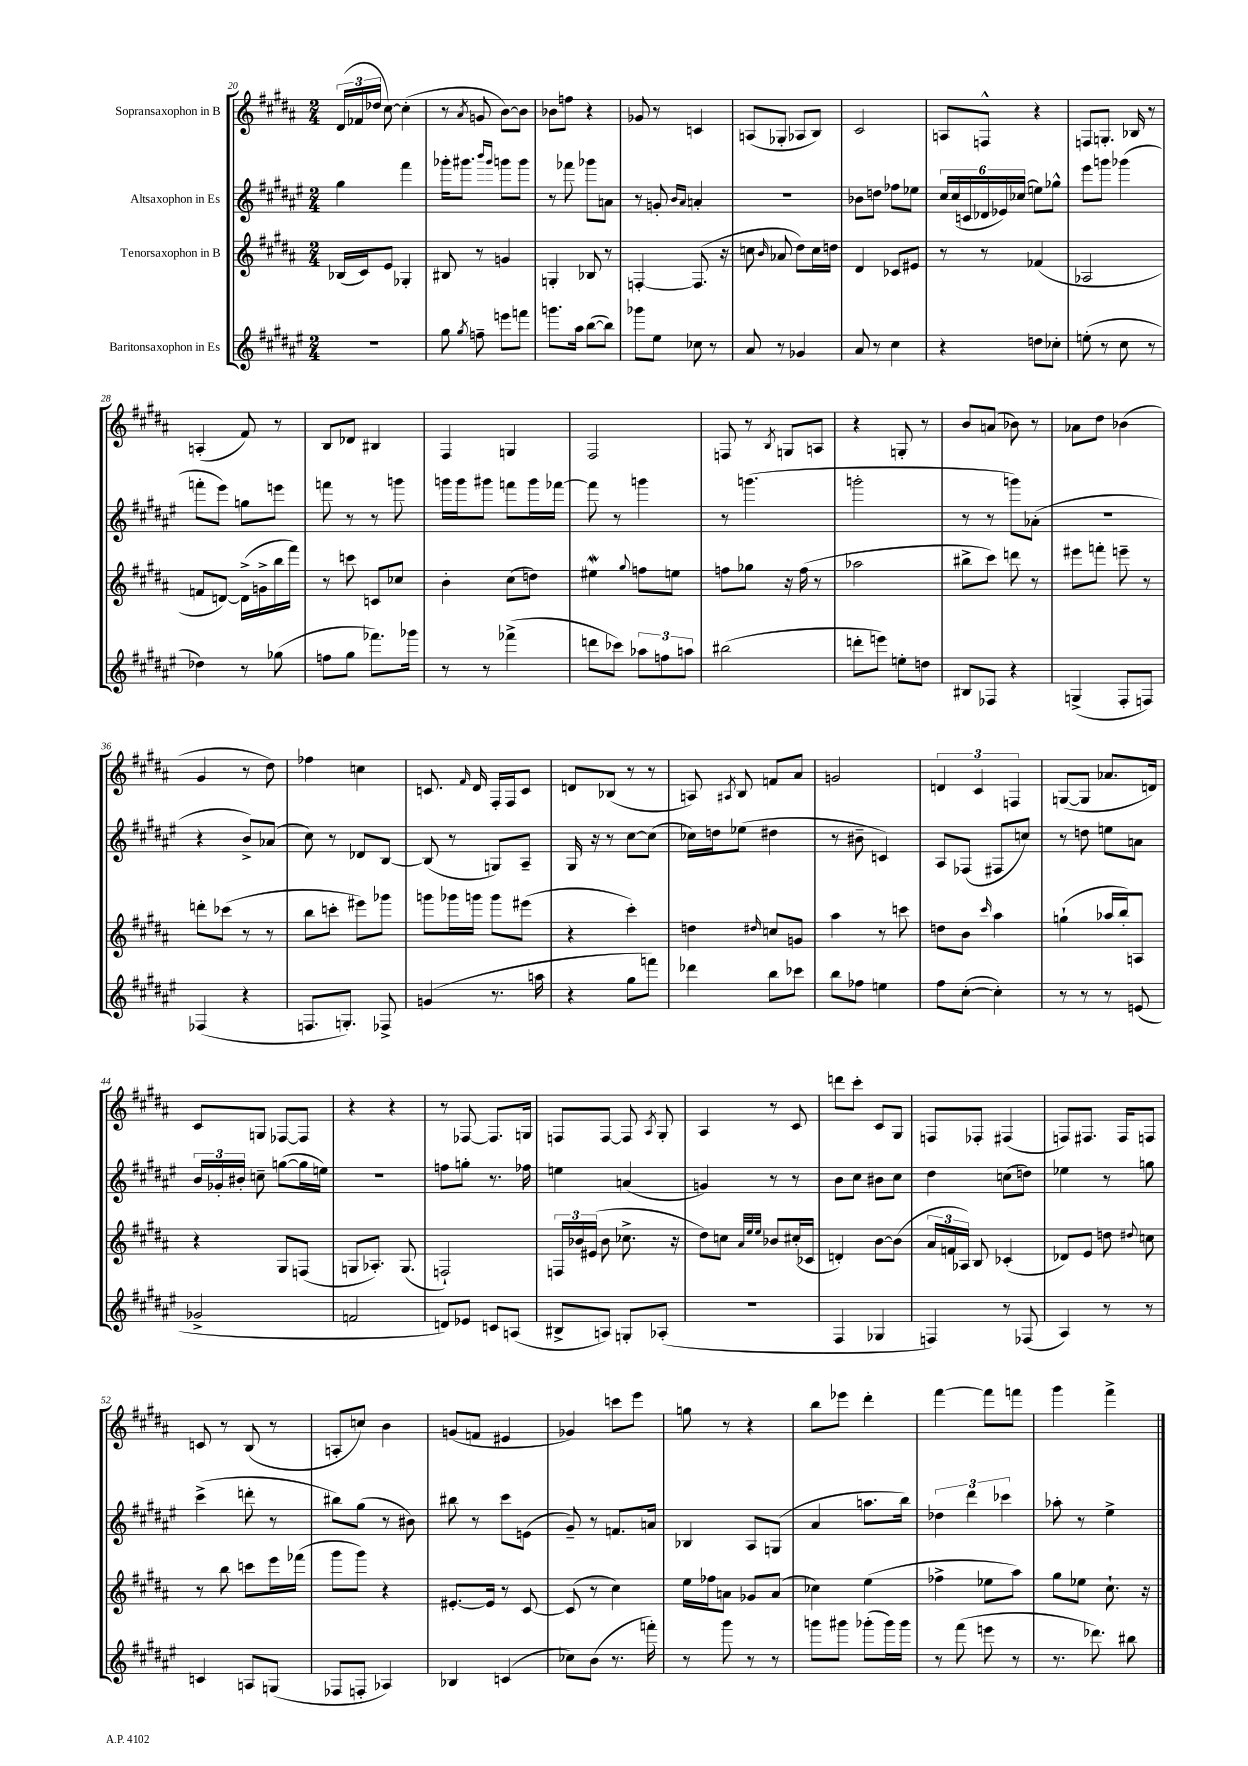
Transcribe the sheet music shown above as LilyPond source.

<<
\new StaffGroup <<
\new Staff = "s0" \with { instrumentName = "Sopransaxophon in B" } {
    \clef treble \key b \major \numericTimeSignature \time 2/4
    \autoBeamOff \tuplet 3/2 { dis'16[( fes'16 des''16] } cis''8~) cis''4-.( |
    r8 \acciaccatura { ais'8 } g'8 b'8[~) b'8] |
    bes'8[ f''8] r4 |
    ges'8 r8 c'4 |
    a8[( ges8]-. aes8[ b8]) |
    cis'2 |
    a8[ f8]-^ r4 |
    f8[ g8.]-. bes16 r8 |
    a4-.( fis'8) r8 |
    b8[ des'8] bis4 |
    fis4 g4 |
    fis2 |
    f8 r8 \acciaccatura { b8 } g8[ a8] |
    r4 g8-. r8 |
    b'8[ a'8]( bes'8) r8 |
    aes'8[ dis''8] bes'4( |
    gis'4 r8 dis''8) |
    fes''4 c''4 |
    c'8. \grace { fis'16 } dis'16 fis16[-. fis16 c'8] |
    d'8[ bes8]( r8 r8 |
    a8) \acciaccatura { ais8 } b8 f'8[ ais'8] |
    g'2 |
    \tuplet 3/2 { d'4 cis'4 f4 } |
    g8[~( g8] aes'8.[ d'16]) |
    cis'8[ g8] fes8[~ fes8] |
    r4 r4 |
    r8 fes8~ fes8.[ g16] |
    f8[ f8]~ f8 \acciaccatura { ais8 } gis8-. |
    ais4 r8 cis'8 |
    d'''8[ cis'''8]-. cis'8[ gis8] |
    f8[ fes8]-. fis4( |
    f8[) fis8.] fis16[ f8] |
    c'8 r8 b8( r8 |
    a8[-. c''8]) b'4 |
    g'8[( f'8] eis'4 |
    ges'4) c'''8[ e'''8] |
    g''8 r8 r4 |
    b''8[ ees'''8] dis'''4-. |
    fis'''4~ fis'''8[ f'''8] |
    gis'''4 fis'''4-> \bar "|." |
}
\new Staff = "s1" \with { instrumentName = "Altsaxophon in Es" } {
    \clef treble \key fis \major \numericTimeSignature \time 2/4
    \autoBeamOff gis''4 fis'''4 |
    ges'''16[-. gis'''8.] \grace { b'''16[ gis'''16] } g'''8[ g'''8] |
    r8 fes'''8 ges'''8[ a'8] |
    r8 g'8-. \grace { b'16[ ais'16] } a'4-. |
    R2 |
    bes'8[ d''8] fes''8[ ees''8] |
    \tuplet 6/4 { cis''16[ cis''16( c'16 des'16 ees'16) ces''16]( } e''8[) ges''8]-^ |
    eis'''8[ g'''8] ges'''4( |
    f'''8[-. eis'''8]) g''8[ e'''8] |
    f'''8 r8 r8 g'''8 |
    g'''16[ g'''16 gis'''8] f'''8[ gis'''16 fes'''16]~ |
    fes'''8 r8 g'''4 |
    r8 g'''4.( |
    g'''2-. |
    r8 r8 g'''8[) aes'8]-.( |
    R2 |
    r4 b'8[->) aes'8]( |
    cis''8) r8 des'8[ b8]~ |
    b8( r8 g8[) ais8]-- |
    gis16 r16 r8 cis''8[~ cis''8]( |
    ces''16[) d''16 ees''8]( dis''4 |
    r8 bis'8-- c'4) |
    ais8[ fes8]( fis8[ c''8]) |
    r8 d''8 e''8[ a'8] |
    \tuplet 3/2 { b'16[ ges'16-. bis'16]-. } c''8-- g''8[~( g''16 e''16]) |
    r2 |
    f''8[ g''8]-. r8. fes''16 |
    e''4 a'4( |
    g'4) r8 r8 |
    b'8[ cis''8] bis'8[ cis''8] |
    dis''4 c''8[( d''8]) |
    ees''4 r8 g''8 |
    cis'''4->( d'''8-. r8 |
    bis''8[) gis''8]( r8 bis'8) |
    bis''8 r8 cis'''8[ e'8]( |
    gis'8--) r8 f'8.[ a'16] |
    bes4 ais8[ g8]( |
    ais'4 a''8.[ b''16]) |
    \tuplet 3/2 { des''4 dis'''4 ces'''4 } |
    aes''8-. r8 eis''4-> \bar "|." |
}
\new Staff = "s2" \with { instrumentName = "Tenorsaxophon in B" } {
    \clef treble \key b \major \numericTimeSignature \time 2/4
    \autoBeamOff bes16[( cis'16) e'8] ges4-. |
    bis8 r8 g'4 |
    g4-. bes8 r8 |
    f4~-. f8.( r16 |
    c''8 \grace { b'16 } aes'8 dis''8[) c''16 d''16] |
    dis'4 ces'8[ eis'8] |
    r8 r8 fes'4( |
    aes2 |
    f'8[ d'8]~) d'16[->( g'16-> b''16 fis'''16]) |
    r8 c'''8 c'8[ ces''8] |
    b'4-. cis''8[( d''8]) |
    eis''4\mordent \appoggiatura { gis''8 } f''8[ e''8] |
    f''8[ ges''8] r16 f''16( r8 |
    aes''2 |
    bis''8[-> cis'''8]) d'''8 r8 |
    eis'''8[ f'''8]-. e'''8-- r8 |
    d'''8[-. ces'''8]( r8 r8 |
    b''8[ c'''8]-. eis'''8[) ges'''8] |
    g'''8[ ges'''16 g'''16] g'''8[ eis'''8]( |
    r4 cis'''4-.) |
    d''4 \grace { dis''16 } c''8[ g'8] |
    ais''4 r8 c'''8 |
    d''8[ b'8] \grace { cis'''16 } ais''4 |
    g''4-!( aes''16[ b''16-.) a8] |
    r4 gis8[ f8]( |
    g8[ aes8.]-.) g8.( |
    f2-!) |
    \tuplet 3/2 { f16[ bes'16 eis'16]( } bes'8 ces''8.-> r16 |
    dis''8[) c''8] \grace { ais'32[ e''32 e''32] } bes'8[ cis''16-.( ces'16] |
    d'4-.) b'8[~ b'8]( |
    \tuplet 3/2 { ais'16[ f'16 aes16]) } b8 ces'4-.( |
    des'8[) e'8] d''8 \appoggiatura { dis''8 } c''8 |
    r8 b''8 c'''8[ e'''16 fes'''16]( |
    gis'''8[ gis'''8]) r4 |
    eis'8.[~-. eis'16] r8 cis'8~ |
    cis'8( r8 cis''4) |
    e''16[ fes''16 a'8] ges'8[ a'8]( |
    ces''4) e''4( |
    fes''4-> ees''8[ ais''8]) |
    gis''8[ ees''8] cis''8.-! r16 \bar "|." |
}
\new Staff = "s3" \with { instrumentName = "Baritonsaxophon in Es" } {
    \clef treble \key fis \major \numericTimeSignature \time 2/4
    \autoBeamOff r2 |
    gis''8 \acciaccatura { gis''8 } f''8-- e'''8[ f'''8] |
    g'''8.[ ais''16] b''8[~( b''8]) |
    ges'''8[ eis''8] ces''8 r8 |
    ais'8 r8 ges'4 |
    ais'8 r8 cis''4 |
    r4 d''8[ ces''8]-. |
    e''8-.( r8 cis''8 r8 |
    des''4) r8 ges''8( |
    f''8[ gis''8] fes'''8.[) ges'''16] |
    r8 r8 fes'''4->( |
    d'''8[ ces'''8]) \tuplet 3/2 { aes''8[ f''8 a''8] } |
    bis''2( |
    d'''8[-. e'''8]) e''8[-. d''8] |
    bis8[ fes8] r4 |
    g4->( fis8[-. f8]) |
    fes4( r4 |
    f8.[ g8.]-.) fes8-> |
    g'4( r8. a''16 |
    r4 gis''8[ f'''8]) |
    des'''4 b''8[ ces'''8] |
    b''8[ fes''8] e''4 |
    fis''8[ cis''8]~-.( cis''4-.) |
    r8 r8 r8 e'8( |
    ges'2-> |
    f'2 |
    d'8[) ees'8] c'8[ a8]( |
    bis8[-> a8]) g8[-. aes8]-.( |
    R2 |
    fis4 ges4 |
    f4) r8 fes8( |
    ais4) r8 r8 |
    c'4 a8[ g8]( |
    fes8[ f8]-. aes4) |
    bes4 c'4( |
    ces''8[) b'8]( r8. f'''16-.) |
    r8 gis'''8 r8 r8 |
    g'''8[ gis'''8] ges'''8[-.( ges'''16) ges'''16] |
    r8 fis'''8( e'''8 r8 |
    r8. des'''8.) bis''8 \bar "|." |
}
>>
>>
\layout { \context { \Score currentBarNumber = #20 } }
